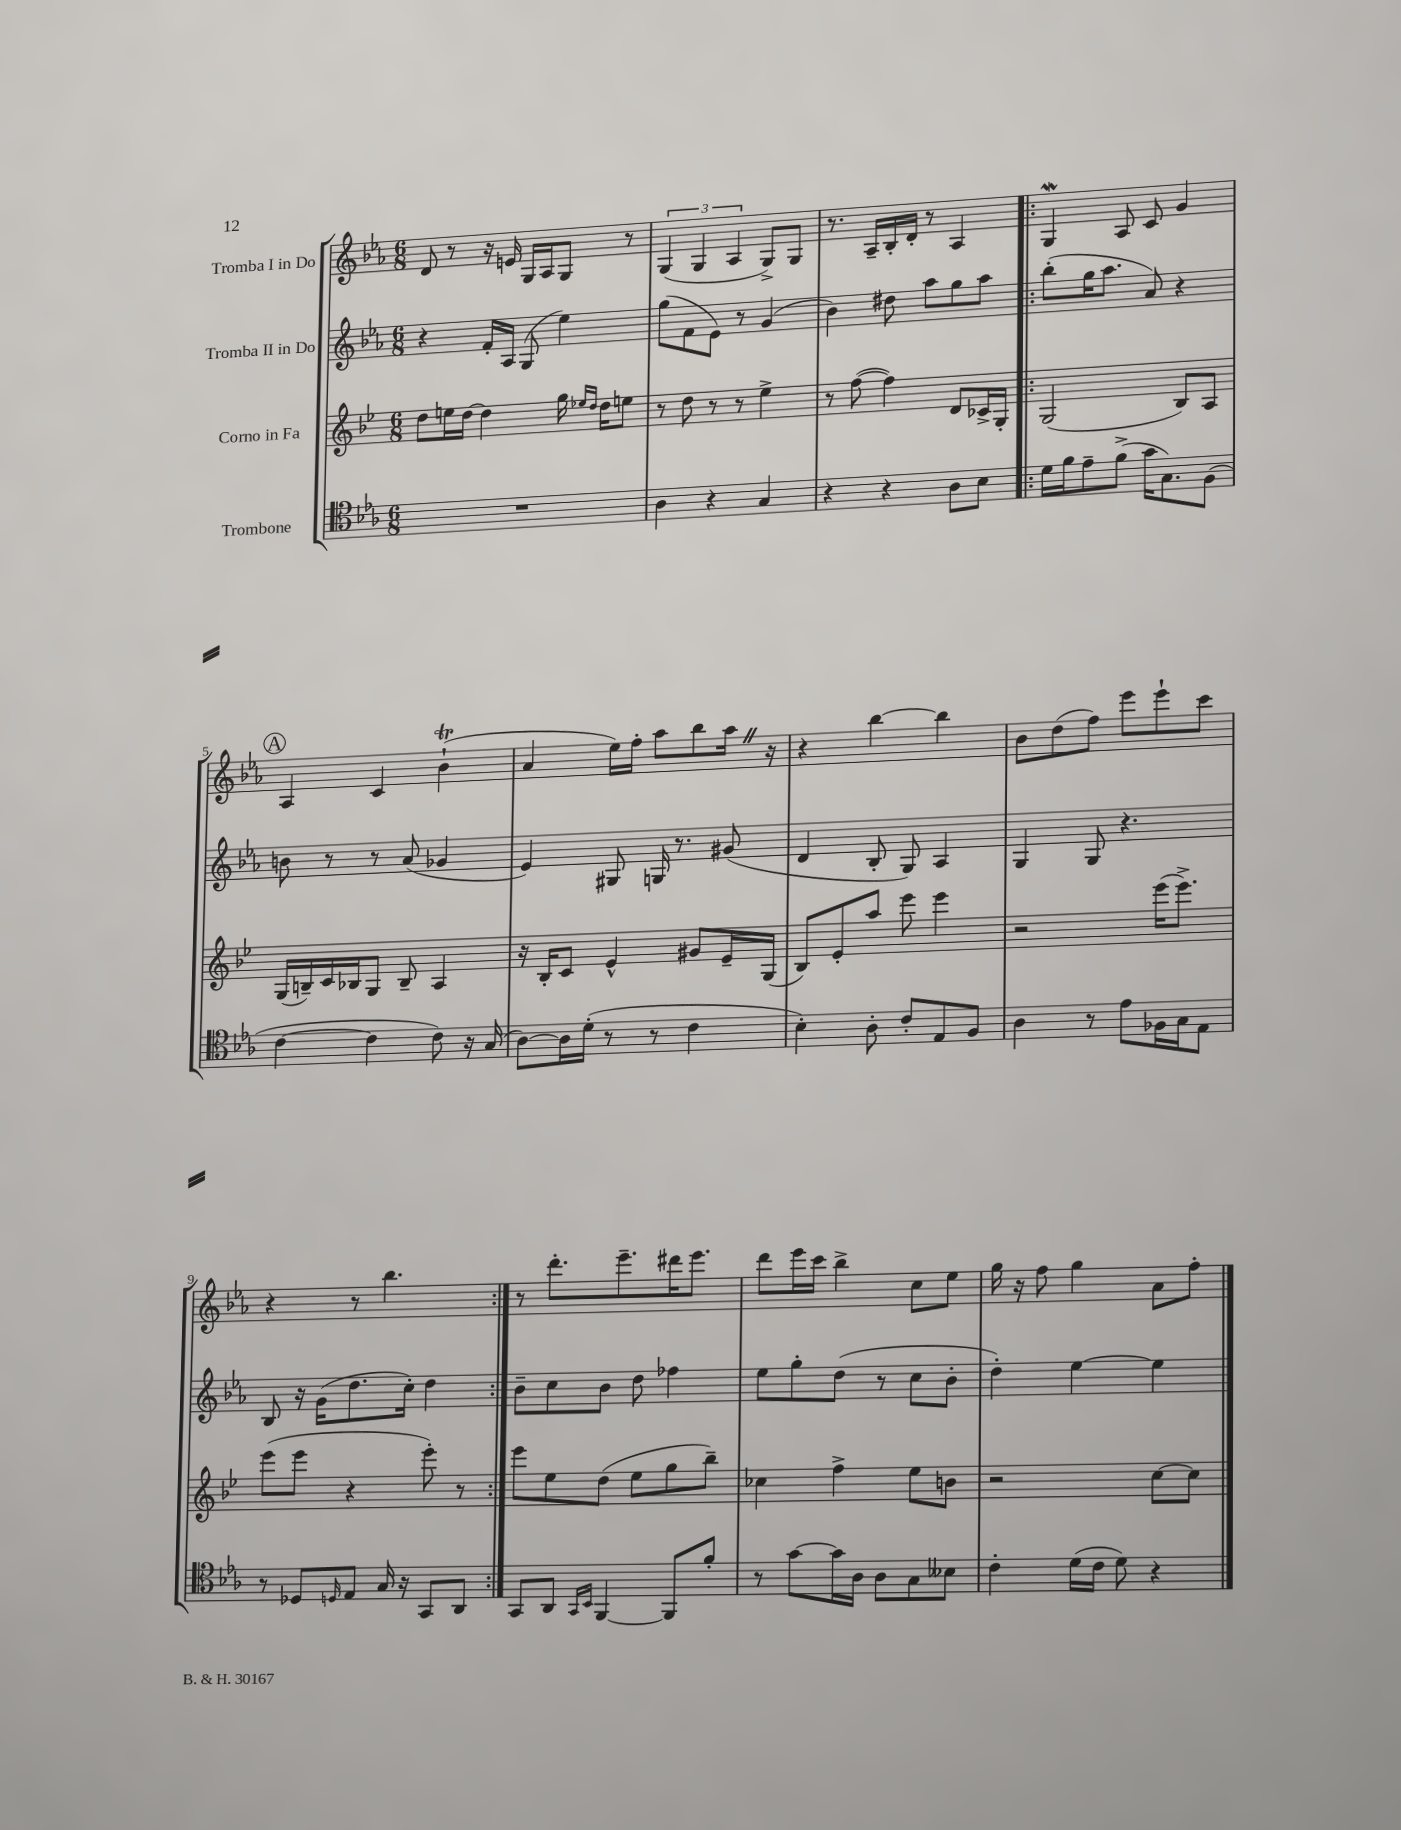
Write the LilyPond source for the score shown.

<<
\new StaffGroup <<
\new Staff = "s0" \with { instrumentName = "Tromba I in Do" } {
    \clef treble \key ees \major \numericTimeSignature \time 6/8
    d'8 r8 r16 e'16 g16 aes16 g8 r8 |
    \tuplet 3/2 { g4( g4 aes4 } g8->) g8 |
    r8. aes16-- bes16-. d'16-. r8 aes4 |
    \repeat volta 2 { g4\mordent aes8 c'8 g'4 |
    \mark \markup { \circle "A" } aes4 c'4 bes'4-!\trill( |
    aes'4 ees''16) f''16-. aes''8 bes''8 aes''16 \once \override BreathingSign.text = \markup { \musicglyph "scripts.caesura.straight" } \breathe r16 |
    r4 bes''4~ bes''4 |
    bes'8 d''8( f''8) ees'''8 ees'''8-! c'''8 |
    r4 r8 bes''4. | }
    r8 d'''8.-. ees'''8.-- dis'''16 ees'''8. |
    d'''8 ees'''16 c'''16 bes''4-> c''8 ees''8 |
    g''16 r16 f''8 g''4 aes'8 f''8-. \bar "|." |
}
\new Staff = "s1" \with { instrumentName = "Tromba II in Do" } {
    \clef treble \key ees \major \numericTimeSignature \time 6/8
    r4 f'16-. aes16 g8( ees''4) |
    g''8( f'8 ees'8) r8 g'4( |
    bes'4) dis''8 aes''8 g''8 aes''8 |
    \repeat volta 2 { bes''8-.( g''16 aes''8. aes'8) r4 |
    \mark \markup { \circle "A" } b'8 r8 r8 aes'8( ges'4 |
    ees'4) gis8 g16 r8. gis'8( |
    d'4 bes8-. g8) aes4 |
    g4 g8 r4. |
    bes8 r16 g'16( d''8. c''16-.) d''4 | }
    bes'8-- c''8 bes'8 d''8 fes''4 |
    ees''8 g''8-. d''8( r8 c''8 bes'8-. |
    d''4-.) ees''4~ ees''4 \bar "|." |
}
\new Staff = "s2" \with { instrumentName = "Corno in Fa" } {
    \clef treble \key bes \major \numericTimeSignature \time 6/8
    d''8 e''16 d''16~ d''4 g''16 \grace { ees''16 d''16 } d''16 e''8 |
    r8 d''8 r8 r8 ees''4-> |
    r8 f''8~( f''4) d'8 ces'16-> g16-. |
    \repeat volta 2 { g2( bes8) a8 |
    \mark \markup { \circle "A" } g16( b16--) c'16 bes16 g8 bes8-- a4 |
    r16 bes16-. c'8 ees'4-^ gis'8 ees'16-- g16( |
    bes8) ees'8-. a''8 ees'''8 ees'''4 |
    r2 ees'''16( ees'''8.->) |
    ees'''8( ees'''8 r4 ees'''8-.) r8 | }
    ees'''8 ees''8 d''8( ees''8 g''8 bes''8--) |
    ces''4 f''4-> ees''8 b'8 |
    r2 c''8~ c''8 \bar "|." |
}
\new Staff = "s3" \with { instrumentName = "Trombone" } {
    \clef tenor \key ees \major \numericTimeSignature \time 6/8
    R2. |
    aes4 r4 g4 |
    r4 r4 aes8 bes8 |
    \repeat volta 2 { d'16 f'16 ees'8-- f'8->( g'16 g8.) f8( |
    \mark \markup { \circle "A" } c'4~ c'4 c'8) r16 g16( |
    aes8~) aes16 d'16-.( r8 r8 c'4 |
    bes4-.) aes8-. c'8-. ees8 f8 |
    aes4 r8 ees'8 fes16 g16 ees8 |
    r8 des8 \grace { d16 } ees8 g16 r16 g,8 aes,8 | }
    g,8 aes,8 \grace { g,16 bes,16 } f,4~ f,8 f'8-. |
    r8 g'8~ g'16 aes16 aes8 g8 beses8 |
    c'4-. d'16( c'16 d'8) r4 \bar "|." |
}
>>
>>
